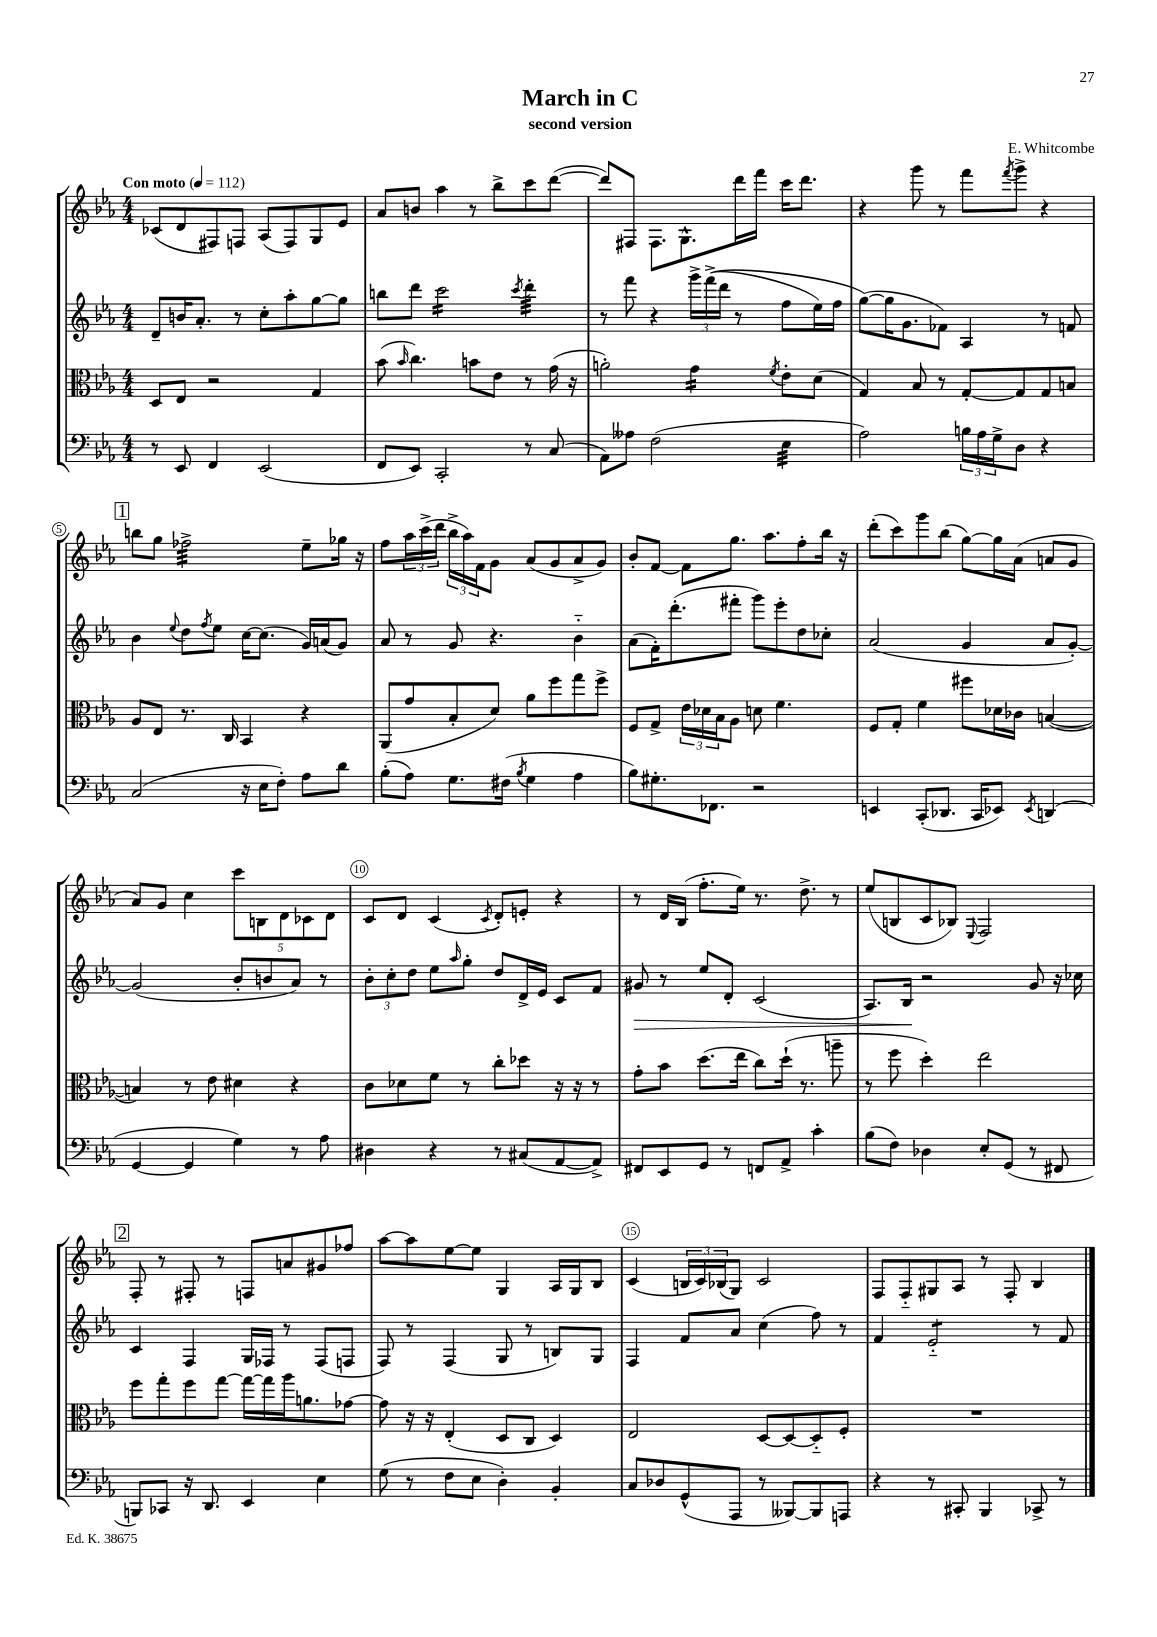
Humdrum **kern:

**kern	**kern	**kern	**kern
*staff4	*staff3	*staff2	*staff1
*clefF4	*clefC3	*clefG2	*clefG2
*k[b-e-a-]	*k[b-e-a-]	*k[b-e-a-]	*k[b-e-a-]
*M4/4	*M4/4	*M4/4	*M4/4
*MM112	*MM112	*MM112	*MM112
8r	8D	8d~	(8c-
8EE-	8E-	16b	8d
.	.	8.a-'	.
4FF	2r	.	8F#)
.	.	8r	8F
(2EE-	.	8cc'	(8A-
.	.	8aa-'	8F)
.	4G	[8gg	8G
.	.	8gg]	8e-
=	=	=	=
8FF	(8b-	8bb	8a-
.	16qqb-	.	.
8EE-)	4.cc)	8ddd	8b
2CC'	.	2ccc	4aa-
.	8b	.	8r
.	8e-	.	8bb-^
.	.	8qccc	.
8r	8r	4ddd'	8ccc
(8C	(16g	.	([8ddd
.	16r	.	.
=	=	=	=
8AA-)	2a')	8r	8ddd])
8A--	.	8fff	8F#
(2F	.	4r	8.F#
.	.	.	8.G^^
.	4g	24ggg^	.
.	.	&((24fff^	.
.	.	24ddd	.
.	.	8r	16ddd
.	.	.	16fff
.	8qf	.	.
4E-	8e-'	8ff	16ccc
.	.	.	8.ddd
.	(8d	16ee-)	.
.	.	16ff	.
=	=	=	=
2A-)	4G)	([8gg&)	4r
.	.	16gg]	.
.	.	8.g	.
.	8B-	.	8ggg
.	8r	8f-)	8r
24B	[8G'	4A-	8fff
24A-	.	.	.
24G^	.	.	.
.	.	.	8qfff
8D	8G]	.	8ggg^
4r	8G	8r	4r
.	8B	8f	.
=	=	=	=
(2C	8A-	4b-	8bb
.	8E-	.	8gg
.	.	8qqee-	.
.	8.r	8dd	2ff-^
.	.	8qff	.
.	.	8ee-	.
.	16C	.	.
16r	4BB-	[16cc	.
16E-	.	(8.cc]	.
8F')	.	.	.
8A-	4r	16g)	8ee-~
.	.	(16a	.
8d	.	8g)	16gg-
.	.	.	16r
=	=	=	=
(8B-'	(8AA-	8a-	8ff
8A-)	8g	8r	24aa-
.	.	.	(24ccc^
.	.	.	24ddd
8.G	8B-'	8g	24bb-^
.	.	.	24aa-)
.	.	.	24f
.	8d)	4.r	8g
(16F#	.	.	.
8qB-	.	.	.
4G	8a-	.	(8a-
.	8ff	.	8g
4A-	8gg	4b-'~	8a-^
.	8ff^	.	8g)
=	=	=	=
8B-)	8F	(8a-	8b-'
8.G#'	8G^	16f')	[8f
.	.	(8.ddd'	.
.	24e-	.	8f]
.	24d-	.	.
8.FF-	.	.	.
.	24B-	.	.
.	8A-	8fff#'	8.gg
2r	8d	8ggg)	.
.	.	.	8.aa-
.	4.f	8eee-'	.
.	.	8dd	8ff'
.	.	8cc-'	16bb-
.	.	.	16r
=	=	=	=
4EE	8F	(2a-	(8ddd'
.	8G'	.	8ccc)
(8CC'	4f	.	8ggg
8.DD-	.	.	(8bb-
.	8ff#	4g	[8gg)
16CC	.	.	.
8EE-)	16d-	.	16gg]
.	16c-	.	(16a-
8qEE-	.	.	.
(4DD	([4B	8a-	8a
.	.	[8g')	8g
=	=	=	=
[4GG	4B])	(2g]	8a-)
.	.	.	8g
4GG]	8r	.	4cc
.	8e-	.	.
4G)	4d#	8b-'	10ccc
.	.	.	10B
.	.	8b	.
.	.	.	10d
8r	4r	8a-)	.
.	.	.	10c-
8A-	.	8r	.
.	.	.	10d
=	=	=	=
4D#	8c	12b-'	8c
.	.	12cc'	.
.	8d-	.	8d
.	.	12dd	.
4r	8f	8ee-	(4c
.	.	16qqaa-	.
.	8r	8gg'	.
.	.	.	8qc
8r	8cc'	8dd	8d')
(8C#	8dd-	16d^	8e'
.	.	16e-	.
[8AA-	16r	8c	4r
.	16r	.	.
8AA-^])	8r	8f	.
=	=	=	=
8FF#	8g'	8g#	8r
8EE-	8b-	8r	16d
.	.	.	(16B-
8GG	(8.dd	8ee-	8.ff'
8r	.	8d'	.
.	16ee-	.	16ee-)
8FF	8cc)	(2c	8.r
8AA-^	(16dd`	.	.
.	8.r	.	8.dd^
4c'	.	.	.
.	8aa~	.	8r
=	=	=	=
(8B-	8r	8.A-)	(8ee-
8F)	8ff	.	8B
.	.	16B-	.
4D-	4dd')	2r	8c
.	.	.	8B-)
.	.	.	8qqE-
8E-'	2ee-	.	2F
(8GG	.	.	.
8r	.	8g	.
8FF#	.	16r	.
.	.	16cc-	.
=	=	=	=
8BBB)	8ff	4c	8F'
8CC-	8gg'	.	8r
16r	8ff	4F	8F#'
8.DD	.	.	.
.	[8gg	.	8r
4EE-	16gg_	16G	8F
.	16gg]	16F-	.
.	16aa-	8r	8a
.	8.a	.	.
4E-	.	(8F-	8g#
.	[8g-	8F	8ff-
=	=	=	=
(8G	8g-]	8F)	[8aa-
8r	16r	8r	8aa-]
.	16r	.	.
8F	(4E-'	(4F	[8ee-
8E-	.	.	8ee-]
4D')	8D	8G	4G
.	8C	8r	.
4BB-'	4D)	8B)	16A-
.	.	.	16G
.	.	8G	8B-
=	=	=	=
8C	2E-	4F	(4c
8D-	.	.	.
(8GG^^	.	8f	24B
.	.	.	24c)
.	.	.	(24B-
8AAA-	.	8a-	8G)
8r	[8D	(4cc	2c
[8BBB--)	8D_	.	.
8BBB--]	8D'~]	8ff)	.
8AAA	8F'	8r	.
=	=	=	=
4r	1r	4f	8F
.	.	.	8F'~
8r	.	2e-'~	8G#
8CC#'	.	.	8A-
4BBB-	.	.	8r
.	.	.	8F'
8CC-^	.	8r	4B-
8r	.	8f	.
==	==	==	==
*-	*-	*-	*-
